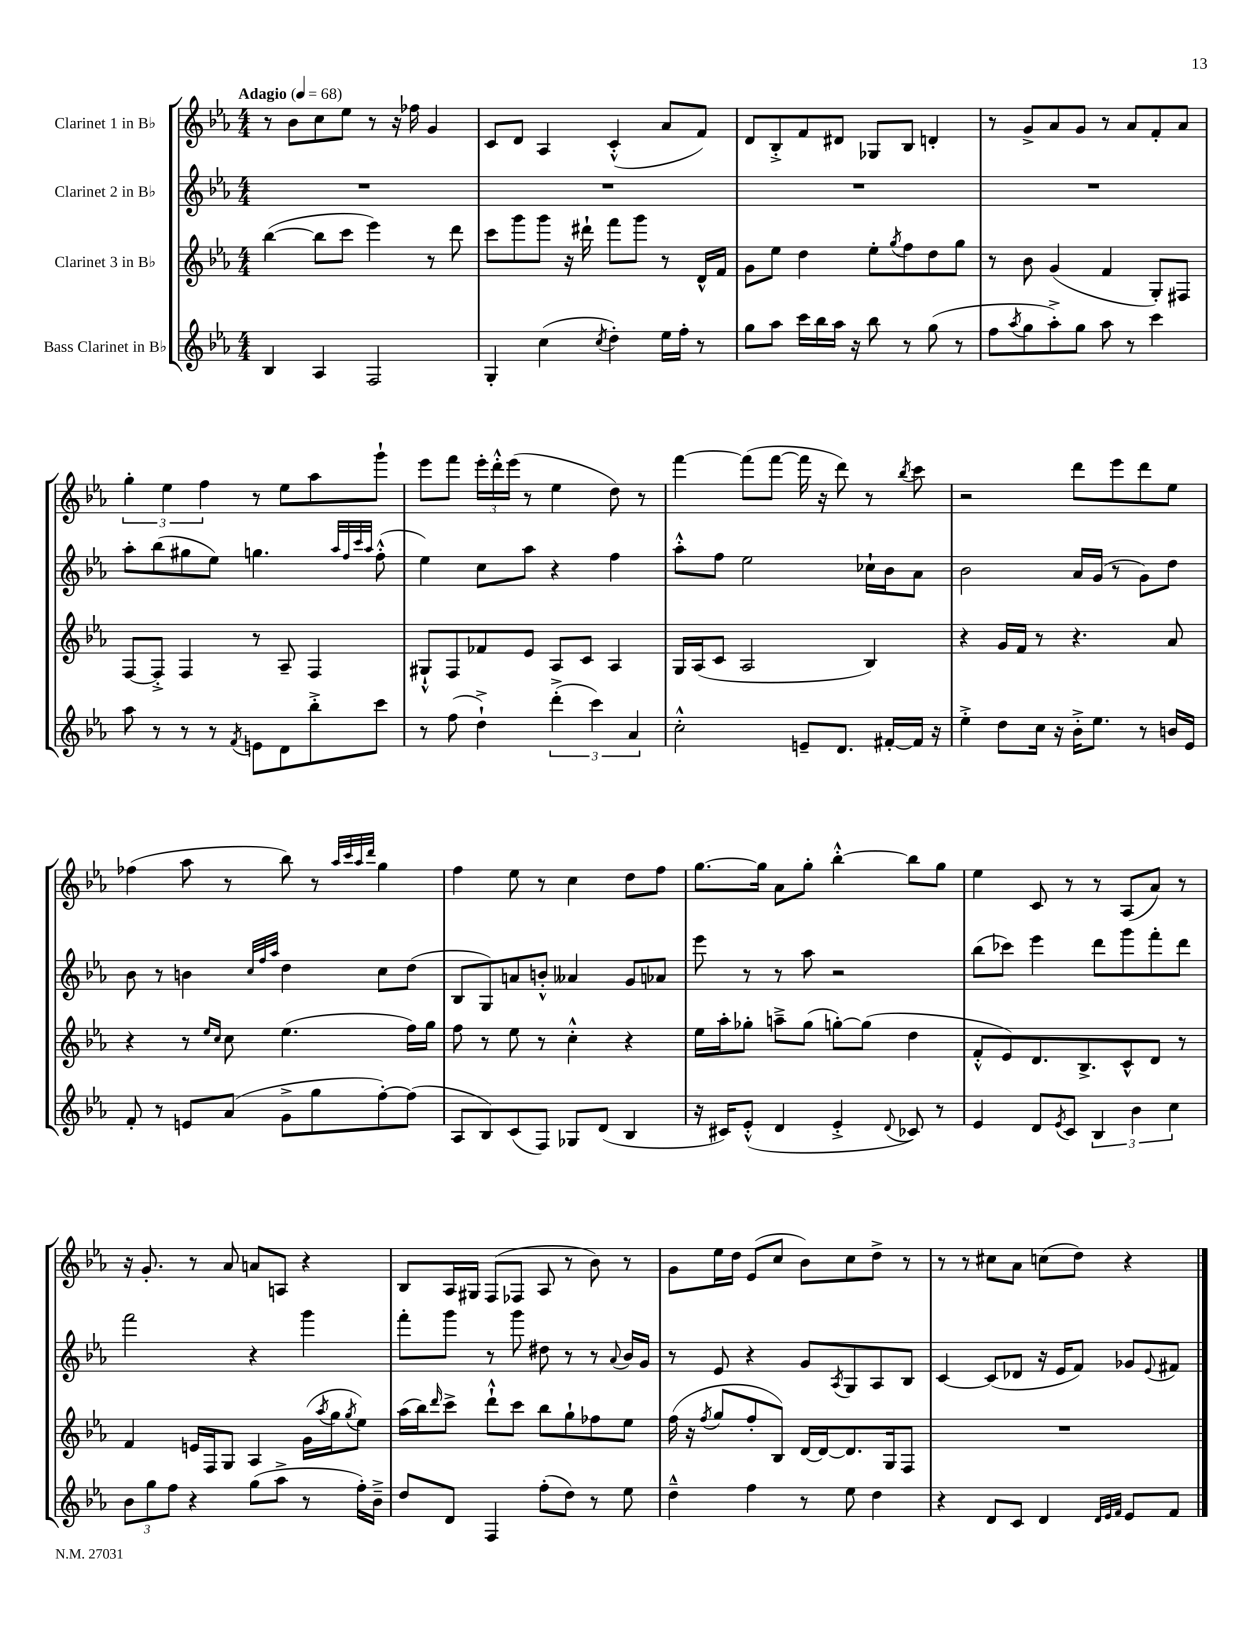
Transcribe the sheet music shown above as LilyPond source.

<<
\new StaffGroup <<
\new Staff = "s0" \with { instrumentName = "Clarinet 1 in Bb" } {
    \clef treble \key ees \major \numericTimeSignature \time 4/4 \tempo "Adagio" 4 = 68
    r8 bes'8 c''8 ees''8 r8 r16 fes''16 g'4 |
    c'8 d'8 aes4 c'4-.-^( aes'8 f'8) |
    d'8 bes8-.-> f'8 dis'8 ges8 bes8 d'4-. |
    r8 g'8-> aes'8 g'8 r8 aes'8 f'8-. aes'8 |
    \tuplet 3/2 { g''4-. ees''4 f''4 } r8 ees''8 aes''8 g'''8-! |
    ees'''8 f'''8 \tuplet 3/2 { ees'''16-. d'''16-.-^ ees'''16( } r8 ees''4 d''8) r8 |
    f'''4~ f'''8( f'''8~ f'''16 r16 d'''8) r8 \acciaccatura { bes''8 } c'''8 |
    r2 d'''8 ees'''8 d'''8 ees''8 |
    fes''4( aes''8 r8 bes''8) r8 \grace { aes''32 c'''32 aes''32 d'''32 } g''4 |
    f''4 ees''8 r8 c''4 d''8 f''8 |
    g''8.~ g''16 aes'8 g''8-. bes''4~-.-^ bes''8 g''8 |
    ees''4 c'8 r8 r8 aes8( aes'8) r8 |
    r16 g'8.-. r8 aes'8 a'8 a8 r4 |
    bes8 aes16 gis16 f8( fes8 aes8 r8 bes'8) r8 |
    g'8 ees''16 d''16 ees'8( c''8 bes'8) c''8 d''8-> r8 |
    r8 r8 cis''8 aes'8 c''8( d''8) r4 \bar "|." |
}
\new Staff = "s1" \with { instrumentName = "Clarinet 2 in Bb" } {
    \clef treble \key ees \major \numericTimeSignature \time 4/4
    R1 |
    R1 |
    R1 |
    R1 |
    aes''8-. bes''8( gis''8 ees''8) g''4. \grace { aes''32 f''32 c'''32 aes''32 } f''8-.-^( |
    ees''4) c''8 aes''8 r4 f''4 |
    aes''8-.-^ f''8 ees''2 ces''16-! bes'16 aes'8 |
    bes'2 aes'16 g'16( r8 g'8) d''8 |
    bes'8 r8 b'4 \grace { c''32 f''32 aes''32 } d''4 c''8 d''8( |
    bes8 g8) a'8 b'8-.-^ aeses'4 g'8 aes'8 |
    ees'''8 r8 r8 aes''8 r2 |
    bes''8( ces'''8) ees'''4 d'''8 g'''8 f'''8-. d'''8 |
    f'''2 r4 g'''4 |
    f'''8-. g'''8 r8 g'''8 dis''8 r8 r8 \appoggiatura { aes'8 } bes'16 g'16 |
    r8 ees'8 r4 g'8 \acciaccatura { aes8 } g8 aes8 bes8 |
    c'4~ c'8( des'8 r16 ees'16 f'8) ges'8 \appoggiatura { ees'8 } fis'8 \bar "|." |
}
\new Staff = "s2" \with { instrumentName = "Clarinet 3 in Bb" } {
    \clef treble \key ees \major \numericTimeSignature \time 4/4
    bes''4~( bes''8 c'''8 ees'''4) r8 d'''8 |
    c'''8 g'''8 g'''8 r16 dis'''16-! f'''8 g'''8 r8 d'16-^ f'16 |
    g'8 ees''8 d''4 ees''8-. \acciaccatura { g''8 } f''8 d''8 g''8 |
    r8 bes'8 g'4( f'4 g8-.) fis8 |
    f8~ f8-.-> f4 r8 aes8-- f4 |
    gis8-!-^ f8 fes'8 ees'8 aes8 c'8 aes4 |
    g16 aes16( c'8 aes2 bes4) |
    r4 g'16 f'16 r8 r4. aes'8 |
    r4 r8 \grace { ees''16 c''16 } c''8 ees''4.( f''16) g''16 |
    f''8 r8 ees''8 r8 c''4-.-^ r4 |
    ees''16 aes''16-. ges''8-. a''8---> ges''8( g''8~-.) g''8( d''4 |
    f'8-.-^ ees'8) d'8. bes8.-> c'8-^ d'8 r8 |
    f'4 e'16 f16 g8 aes4 g'16( \acciaccatura { aes''8 } g''16 \acciaccatura { g''8 } ees''8) |
    aes''16( bes''16) \grace { d'''16 } c'''8-> d'''8-!-^ c'''8 bes''8 g''8-! fes''8 ees''8 |
    f''16( r16 \acciaccatura { f''8 } g''8 f''8-. bes8) d'16~ d'16~ d'8. g16 f8 |
    R1 \bar "|." |
}
\new Staff = "s3" \with { instrumentName = "Bass Clarinet in Bb" } {
    \clef treble \key ees \major \numericTimeSignature \time 4/4
    bes4 aes4 f2 |
    g4-. c''4( \acciaccatura { c''8 } d''4-.) ees''16 f''16-. r8 |
    g''8 aes''8 c'''16 bes''16 aes''16 r16 bes''8 r8 g''8( r8 |
    f''8 \acciaccatura { aes''8 } g''8 aes''8-.->) g''8 aes''8 r8 c'''4 |
    aes''8 r8 r8 r8 \acciaccatura { f'8 } e'8 d'8 bes''8-.-> c'''8 |
    r8 f''8( d''4-!->) \tuplet 3/2 { d'''4-.->( c'''4) aes'4 } |
    c''2-.-^ e'8-- d'8. fis'16~-. fis'16 r16 |
    ees''4-.-> d''8 c''16 r16 bes'16-.-> ees''8. r8 b'16 ees'16 |
    f'8-. r8 e'8 aes'8( g'8-> g''8 f''8~-.) f''8( |
    aes8 bes8) c'8( f8) ges8 d'8( bes4 |
    r16 cis'16) ees'8-.-^( d'4 ees'4-.-> \appoggiatura { d'8 } ces'8) r8 |
    ees'4 d'8 \acciaccatura { ees'8 } c'8 \tuplet 3/2 { bes4 bes'4 c''4 } |
    \tuplet 3/2 { bes'8 g''8 f''8 } r4 g''8( aes''8-> r8 f''16-.) bes'16---> |
    d''8 d'8 f4 f''8-.( d''8) r8 ees''8 |
    d''4---^ f''4 r8 ees''8 d''4 |
    r4 d'8 c'8 d'4 \grace { d'32 ees'32 f'32 } ees'8 f'8 \bar "|." |
}
>>
>>
\layout { \context { \Score \remove "Bar_number_engraver" } }
